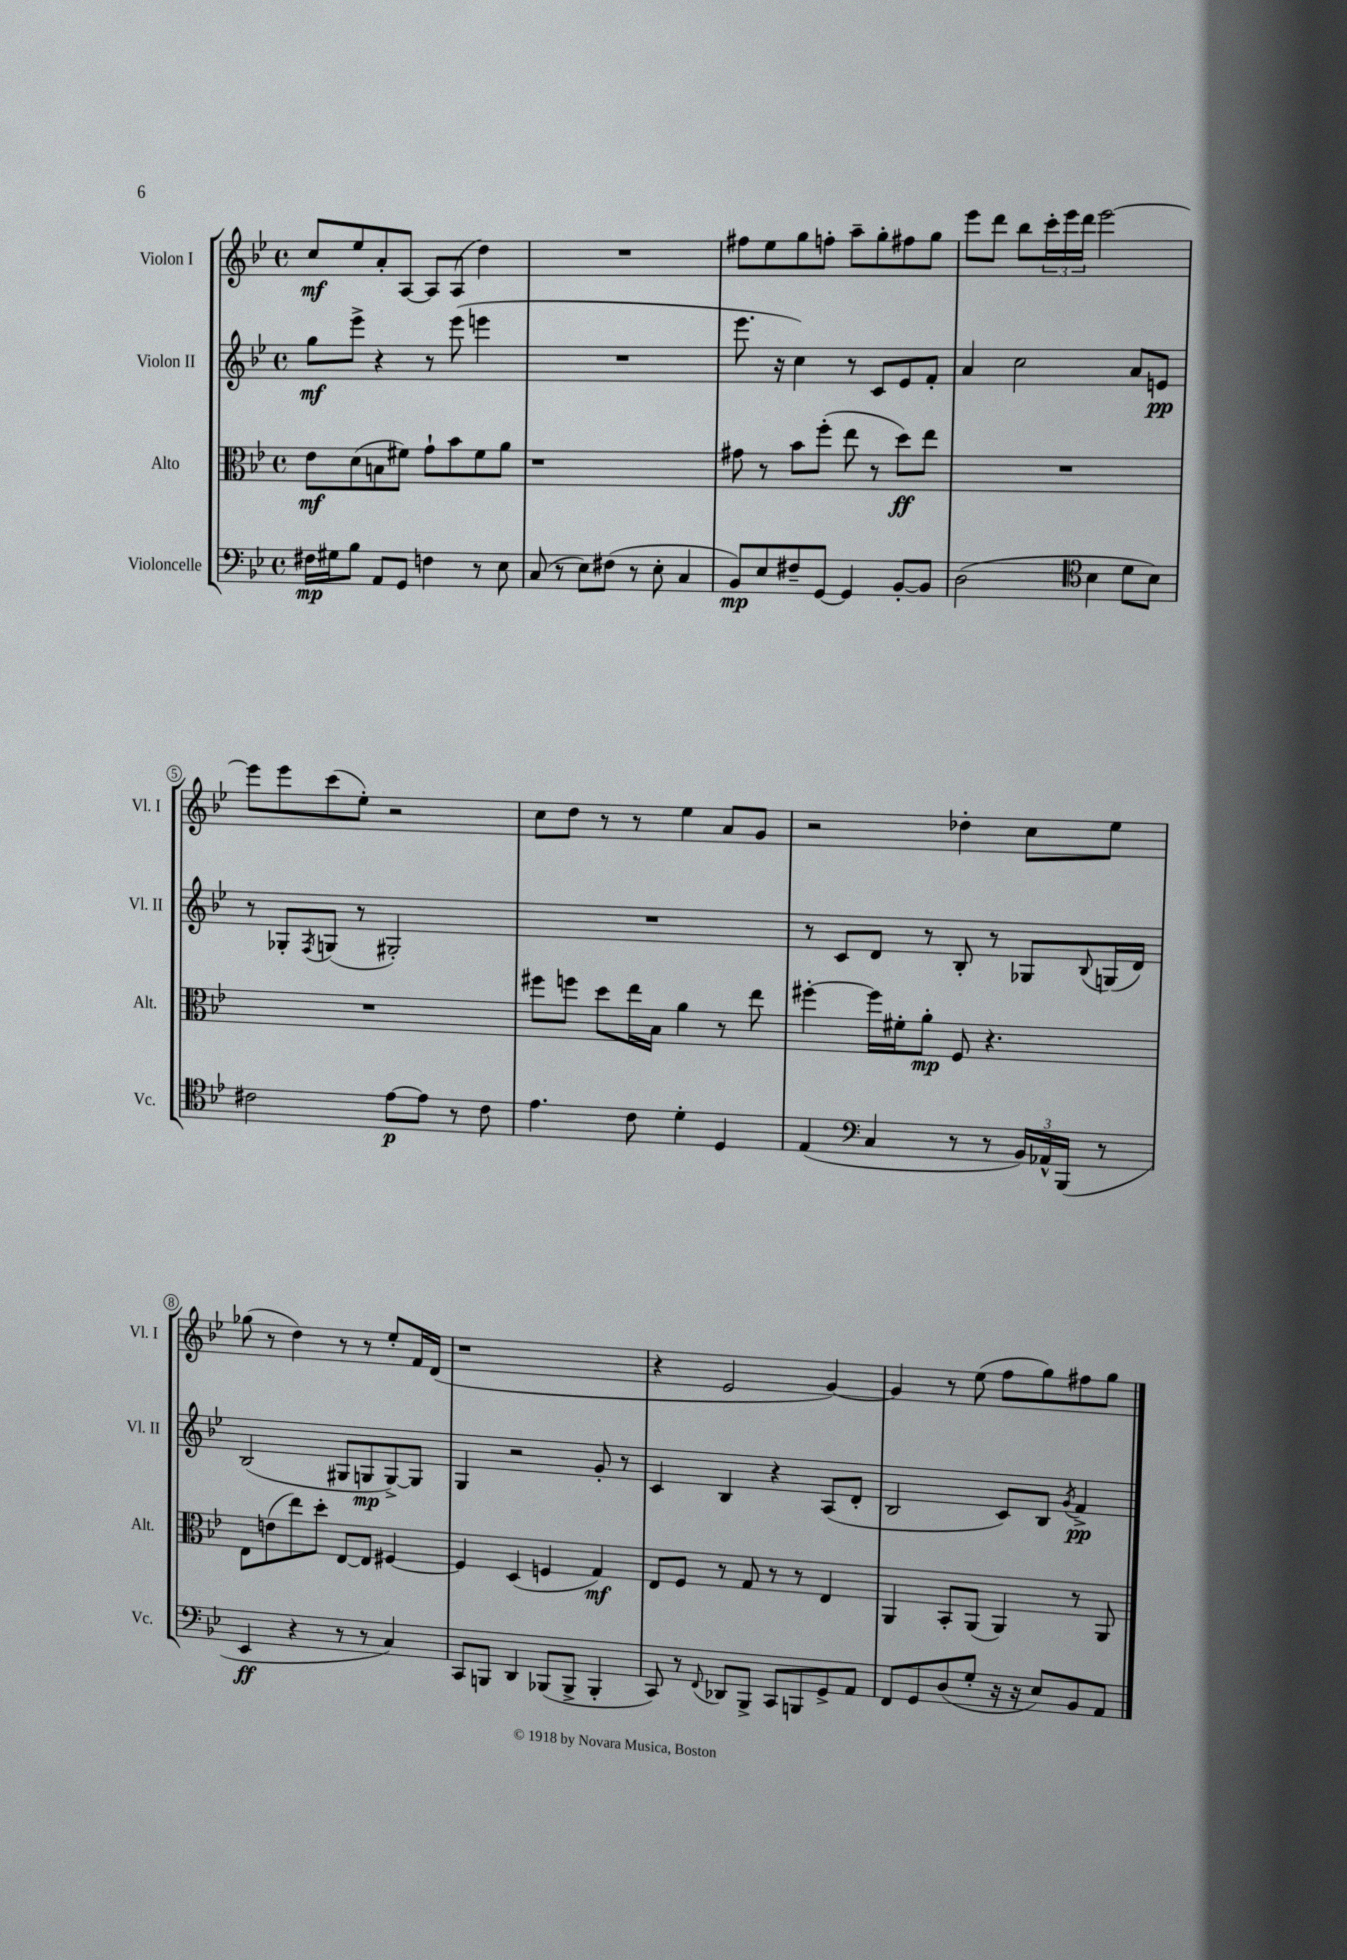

**kern	**kern	**kern	**kern
*staff4	*staff3	*staff2	*staff1
*clefF4	*clefC3	*clefG2	*clefG2
*k[b-e-]	*k[b-e-]	*k[b-e-]	*k[b-e-]
*M4/4	*M4/4	*M4/4	*M4/4
*met(c)	*met(c)	*met(c)	*met(c)
16F#\LL	8e-\L	8gg\L	8cc/L
16G#\J	.	.	.
8B-\J	(8d\	8eee-^\J	8ee-/
8AA/L	8B\	4r	8a'/
8GG/J	8f#\J)	.	[8A/J
4F\	8g`\L	8r	8A/]L
.	8b-\	(8eee-\	(8A/J
8r	8f#\	4eee\	4dd\)
8E-\	8a\J	.	.
=	=	=	=
(8C/	1r	1r	1r
8r	.	.	.
8E-\L)	.	.	.
(8F#\J	.	.	.
8r	.	.	.
8E-'\	.	.	.
4C/	.	.	.
=	=	=	=
8BB-/L)	8g#\	8.eee-\	8ff#\L
8E-/	8r	.	8ee-\
.	.	16r	.
8F#~/	8b-\L	4cc\)	8gg\
[8GG/J	(8ff'\J	.	8ff'\J
4GG/]	8ee-\	8r	8aa~\L
.	8r	8c/L	8gg'\
[8BB-'/L	8dd\L)	8e-/	8ff#\
8BB-/]J	8ee-\J	8f'/J	8gg\J
=	=	=	=
(2D\	1r	4a/	8eee-\L
.	.	.	8ddd\J
.	.	2cc\	8bb-\L
.	.	.	24ccc'\L
.	.	.	24eee-\
.	.	.	24ddd\JJ
*clefC4	*	*	*
4B-\	.	.	[2eee-\
8d\L	.	8a/L	.
8B-\J)	.	8e/J	.
=	=	=	=
2c#\	1r	8r	8eee-\]L
.	.	8G-'/L	8eee-\
.	.	8qF/	.
.	.	(8G/J	(8ccc\
.	.	8r	8ee-'\J)
[8e-\L	.	2G#'/)	2r
8e-\]J	.	.	.
8r	.	.	.
8c#\	.	.	.
=	=	=	=
4.e-\	8ff#\L	1r	8cc\L
.	8ff\J	.	8dd\J
.	8dd\L	.	8r
8c\	16ee-\L	.	8r
.	16B-\JJ	.	.
4d'\	4a\	.	4ee-\
4D/	8r	.	8a/L
.	8ee-\	.	8g/J
=	=	=	=
(4E-/	[4ff#'\	8r	2r
.	.	8c/L	.
*clefF4	*	*	*
4C/	16ff#\]LL	8d/J	.
.	16f#'\J	.	.
.	8a'\J	8r	.
8r	8F/	8B-'/	4dd-'\
8r	4.r	8r	.
24BB-/LL)	.	8G-/L	8cc\L
24AA-^^/	.	.	.
(24BBB-/JJ	.	.	.
.	.	8qqB-/	.
8r	.	(16G/L	8ee-\J
.	.	16d/JJ)	.
=	=	=	=
4EE-/	8E-\L	(2B-/	(8gg-\
.	(8e\	.	8r
4r	8ee-\)	.	4dd\)
.	8dd'\J	.	.
8r	[8E-/L	8G#/L	8r
8r	8E-/]J	8G/	8r
4C/)	[4F#/	[8G^/)	8ee-'/L
.	.	8G/]J	16f/L
.	.	.	(16d/JJ
=	=	=	=
8CC/L	4F#/]	4G/	1r
8BBB/J	.	.	.
4DD/	(4D/	2r	.
(8BBB-/L	4F/	.	.
8BBB-^/J	.	.	.
4BBB-'/	4G/)	8g'/	.
.	.	8r	.
=	=	=	=
8CC/)	8E-/L	4c/	4r
8r	8F/J	.	.
8qqFF/	.	.	.
8DD-/L	8r	4B-/	2e-/
8BBB-^/J	8G/	.	.
8CC/L	8r	4r	.
8BBB/	8r	.	.
8GG^/	4E-/	(8A/L	[4g/)
8AA/J	.	8d'/J	.
=	=	=	=
8FF/L	4AA/	2B-/	4g/]
8GG/	.	.	.
(8D/	8BB-'/L	.	8r
8G'/J	(8AA/J	.	(8ee-\
16r	4AA/)	8c/L)	8ff\L
16r	.	.	.
8E-/L)	.	8B-/J	8gg\)
.	.	8qg/	.
8BB-/	8r	4f^/	8ff#\
8AA/J	8AA/	.	8gg\J
==	==	==	==
*-	*-	*-	*-
